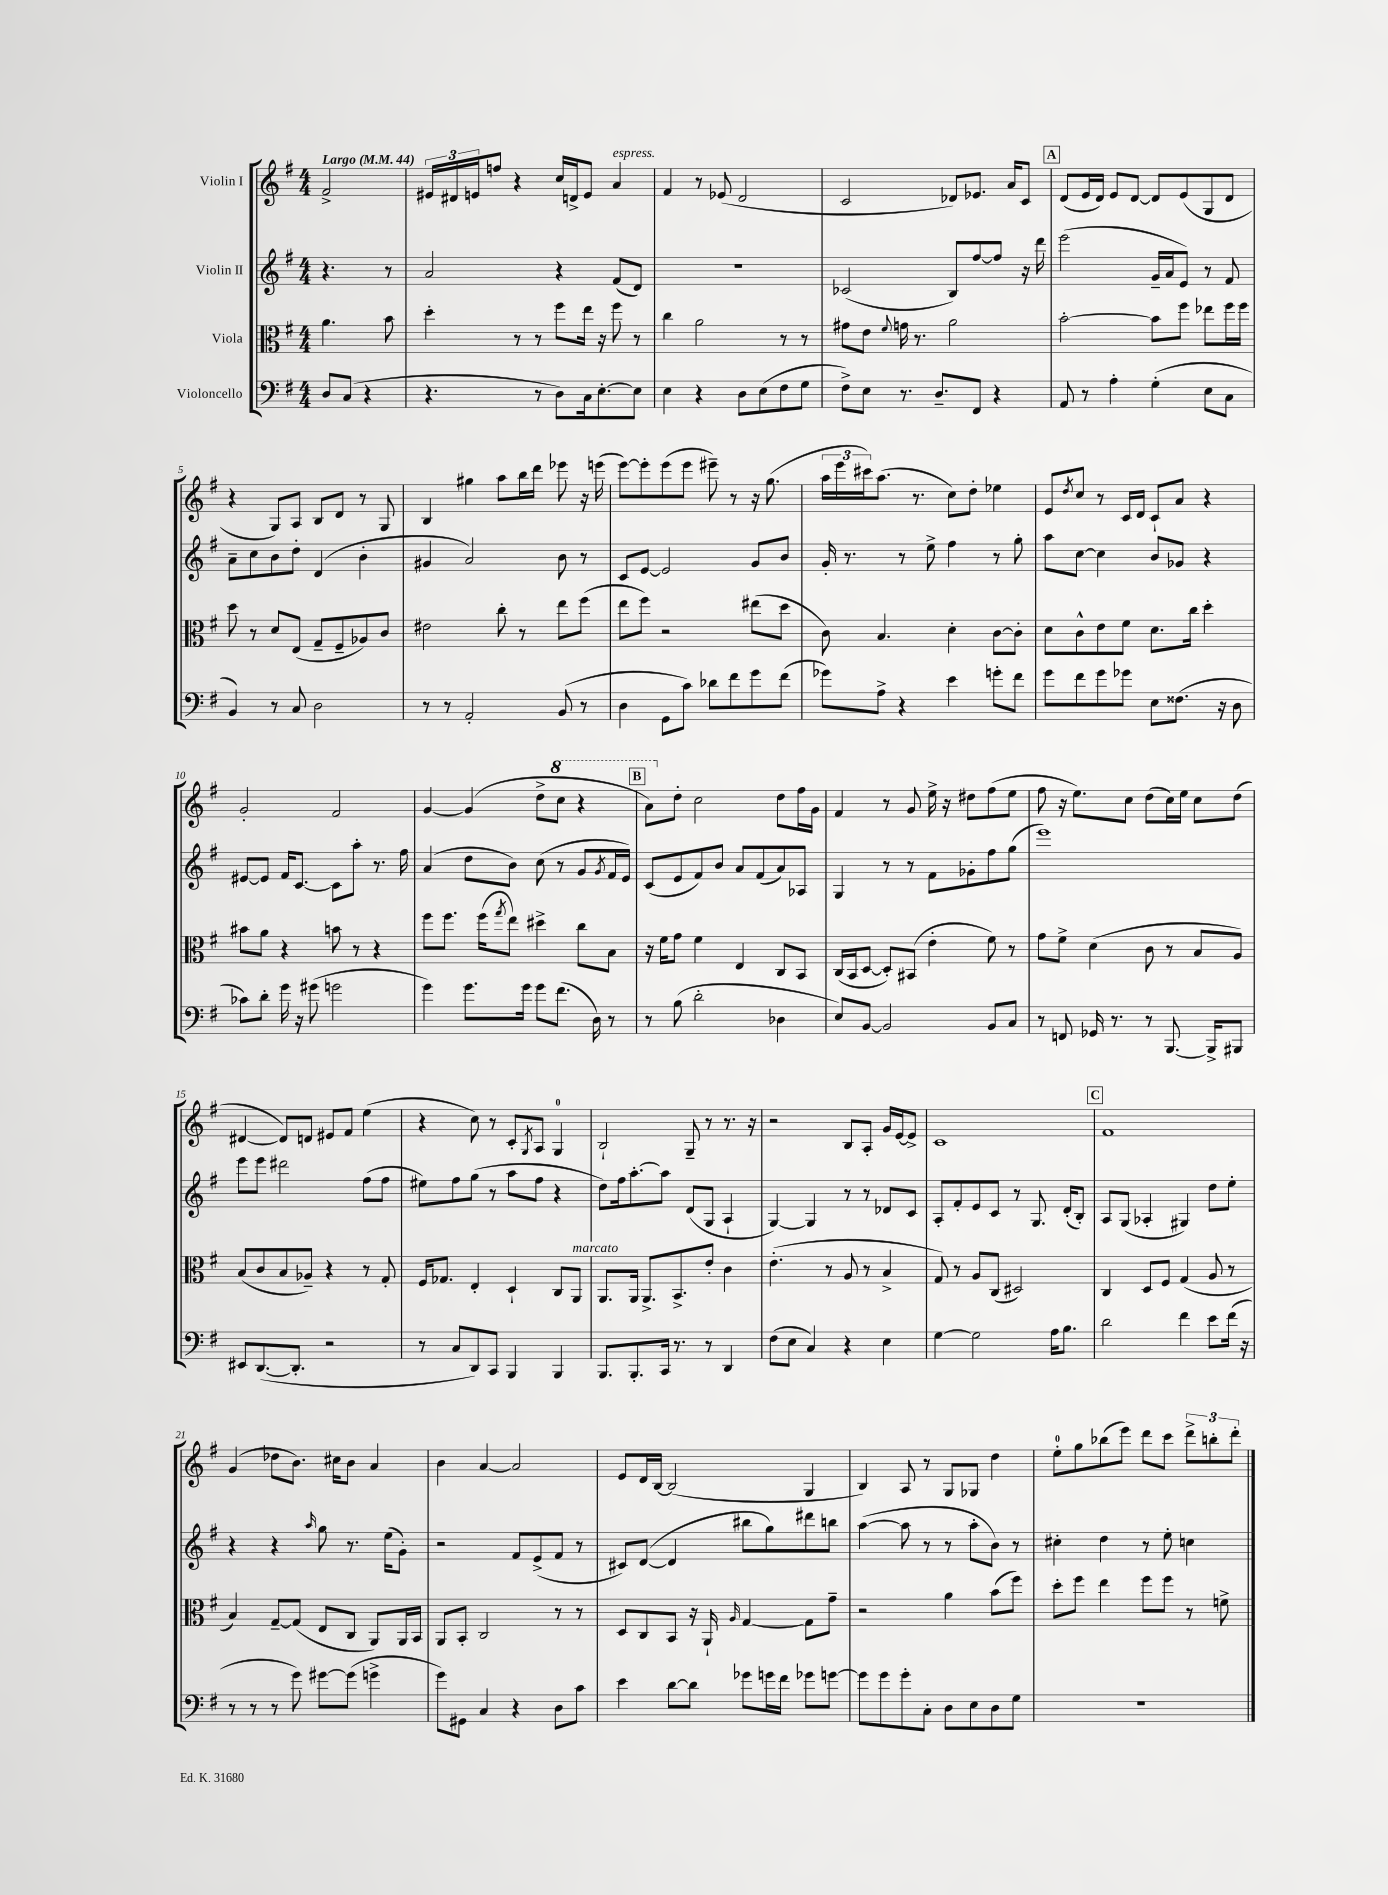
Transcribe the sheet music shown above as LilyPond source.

<<
\new StaffGroup <<
\new Staff = "s0" \with { instrumentName = "Violin I" } {
    \clef treble \key g \major \numericTimeSignature \time 4/4 \partial 2 \tempo "Largo" 4 = 44
    fis'2-> |
    \tuplet 3/2 { eis'16 dis'16 e'16 } f''8 r4 c''16 d'16-> e'8 a'4^\markup { \italic "espress." } |
    fis'4 r8 ees'8( d'2 |
    c'2 des'8) ees'8. a'16 c'8 |
    \mark \markup { \box "A" } d'8( e'16 d'16) e'8 d'8~ d'8 e'8( g8 d'8 |
    r4 g8) a8 b8 d'8 r8 g8 |
    b4 gis''4 a''8 b''16 d'''16 ees'''8 r16 e'''16( |
    e'''8~) e'''8-. e'''8( e'''8 eis'''8--) r8 r16 g''8.( |
    \tuplet 3/2 { a''16 e'''16 cis'''16) } a''8.( r8. c''8) d''8-. ees''4 |
    e'8 \acciaccatura { d''8 } c''8 r8 c'16 d'16 c'8-! a'8 r4 |
    g'2-. fis'2 |
    g'4~ g'4( d''8-> \ottava #1 c'''8 r4 |
    \mark \markup { \box "B" } a''8) \ottava #0 d''8-. c''2 d''8 fis''16 g'16 |
    fis'4 r8 g'8 e''16-> r16 dis''8 fis''8( e''8 |
    fis''8 r16 e''8.) c''8 d''8( c''16) e''16 c''8 d''8( |
    dis'4~ dis'8) d'8 eis'8 fis'8 e''4( |
    r4 c''8) r8 c'8-. \acciaccatura { g8 } a8 g4-0 |
    b2-! g8-- r8 r8. r16 |
    r2 b8 a8-. g'16 e'16~ e'8-> |
    c'1 |
    \mark \markup { \box "C" } fis'1 |
    g'4( des''8 b'8.) cis''16 b'8 a'4 |
    b'4 a'4~ a'2 |
    e'8 d'16 b16~ b2( g4 |
    b4) a8 r8 g8 ges8 d''4 |
    e''8-0-. g''8 bes''8( e'''8) d'''8 c'''8 \tuplet 3/2 { d'''8-> b''8-. d'''8-. } \bar "|." |
}
\new Staff = "s1" \with { instrumentName = "Violin II" } {
    \clef treble \key g \major \numericTimeSignature \time 4/4 \partial 2
    r4. r8 |
    a'2 r4 fis'8( d'8) |
    r1 |
    ces'2( b8) fis''8~ fis''8 r16 d'''16 |
    \mark \markup { \box "A" } e'''2( g'16-- a'16 e'8) r8 fis'8 |
    a'8-- c''8 b'8 d''8-. d'4( b'4-. |
    gis'4 a'2) b'8 r8 |
    c'8 e'8~ e'2 g'8 b'8 |
    g'16-. r8. r8 e''8-> fis''4 r8 g''8-. |
    a''8 c''8~ c''4 b'8 ges'8 r4 |
    eis'8~ eis'8 fis'16 c'8.~ c'8 a''8-. r8. fis''16 |
    a'4( d''8 b'8) c''8( r8 g'8 \acciaccatura { g'8 } fis'16 e'16) |
    \mark \markup { \box "B" } c'8( e'8 fis'8) b'8 a'8 fis'8( a'8) aes8 |
    g4 r8 r8 fis'8 ges'8-. fis''8 g''8( |
    e'''1) |
    e'''8 e'''8 dis'''2 fis''8( fis''8 |
    eis''8) fis''8 g''8( r8 a''8 fis''8 r4 |
    d''8) fis''16 a''8.~-. a''8 d'8( g8 a4-! |
    g4~) g4 r8 r8 des'8 c'8 |
    a8-. fis'8-. e'8 c'8 r8 g8. d'16-.( b8-.) |
    \mark \markup { \box "C" } a8 g8( aes4-. gis4) d''8 e''8-. |
    r4 r4 \grace { a''16 } g''8 r8. e''16( g'8-.) |
    r2 fis'8 e'8->( fis'8 r8 |
    cis'8) d'8~( d'4 bis''8 g''8) dis'''8 b''8 |
    a''4~( a''8 r8 r8 a''8-. b'8) r8 |
    cis''4-. d''4 r8 e''8-. c''4 \bar "|." |
}
\new Staff = "s2" \with { instrumentName = "Viola" } {
    \clef alto \key g \major \numericTimeSignature \time 4/4 \partial 2
    a'4. b'8 |
    d''4-. r8 r8 fis''8 e''16 r16 fis''8 r8 |
    c''4 a'2 r8 r8 |
    gis'8 e'8 \appoggiatura { fis'8 } g'16 r8. a'2 |
    \mark \markup { \box "A" } b'2~-. b'8 fis''8 ees''8 fis''16 fis''16 |
    d''8 r8 d'8 e8( g8-- fis8-- aes8) c'8 |
    eis'2 c''8-. r8 e''8 fis''8( |
    e''8 fis''8) r2 eis''8( d''8 |
    c'8) b4. d'4-. c'8~ c'8-. |
    d'8 c'8-^ e'8 fis'8 d'8. c''16 d''4-. |
    bis'8 a'8 r4 b'8 r8 r4 |
    fis''8 fis''8. fis''16( \acciaccatura { g''8 } e''8) dis''4-> c''8 b8 |
    \mark \markup { \box "B" } r16 fis'16 g'8 fis'4 e4 c8 b,8 |
    c16( b,16 d8~ d8-.) bis,8( e'4-. fis'8) r8 |
    g'8 fis'8-> d'4( c'8 r8 b8 a8) |
    b8( c'8 b8 aes8--) r4 r8 g8-. |
    fis16 ges8. e4-. d4-! c8 a,8^\markup { \italic "marcato" } |
    a,8. a,16 a,8.-> b,8.-> e'8-. c'4 |
    e'4.-.( r8 a8 r8 b4-> |
    g8) r8 a8 c8( dis2) |
    \mark \markup { \box "C" } c4 d8 fis8 g4( a8 r8 |
    b4) g8~-- g8( e8 c8 a,8) a,16 b,16 |
    a,8 b,8-. c2 r8 r8 |
    d8 c8 b,8 r16 a,16-! \grace { a16 } g4~ g8 g'8-- |
    r2 a'4 b'8( fis''8) |
    d''8-. fis''8 e''4 fis''8 fis''8 r8 f'8-> \bar "|." |
}
\new Staff = "s3" \with { instrumentName = "Violoncello" } {
    \clef bass \key g \major \numericTimeSignature \time 4/4 \partial 2
    d8 c8( r4 |
    r4. r8 d8) c16 e8.~-. e8 |
    e4 r4 d8 e8( fis8 g8 |
    fis8->) e8 r8. d8.-- fis,8 r4 |
    \mark \markup { \box "A" } a,8 r8 a4-. g4-.( e8 c8 |
    b,4) r8 c8 d2 |
    r8 r8 a,2-. b,8( r8 |
    d4 g,8 c'8) des'8 fis'8 g'8 fis'8( |
    ges'8) a8-> r4 e'4 g'8-. fis'8 |
    g'8 fis'8 g'8 ges'8 e8 fisis8.( r16 d8 |
    ces'8) d'8-. g'16 r16 gis'8( g'2 |
    g'4) g'8. g'16 g'8 fis'8.( d16) r8 |
    \mark \markup { \box "B" } r8 b8( d'2-. des4 |
    e8) b,8~ b,2 b,8 c8 |
    r8 f,8 ges,16 r8. r8 b,,8.~ b,,16-> bis,,8 |
    eis,8 d,8.~( d,8.-. r2 |
    r8 c8 d,8) c,8 b,,4 b,,4 |
    b,,8. b,,8.-. c,16 r8. r8 d,4 |
    fis8( e8 c4) r4 e4 |
    g4~ g2 a16 b8. |
    \mark \markup { \box "C" } d'2 fis'4 e'8 fis'16( r16 |
    r8 r8 r8 g'8) gis'8~ gis'8( g'4-> |
    g'8) gis,8 c4 r4 d8 c'8 |
    e'4 d'8~ d'8 ges'8 g'16 fis'16 ges'8 g'8~ |
    g'8 g'8 g'8-. c8-. d8 e8 d8 g8 |
    R1 \bar "|." |
}
>>
>>
